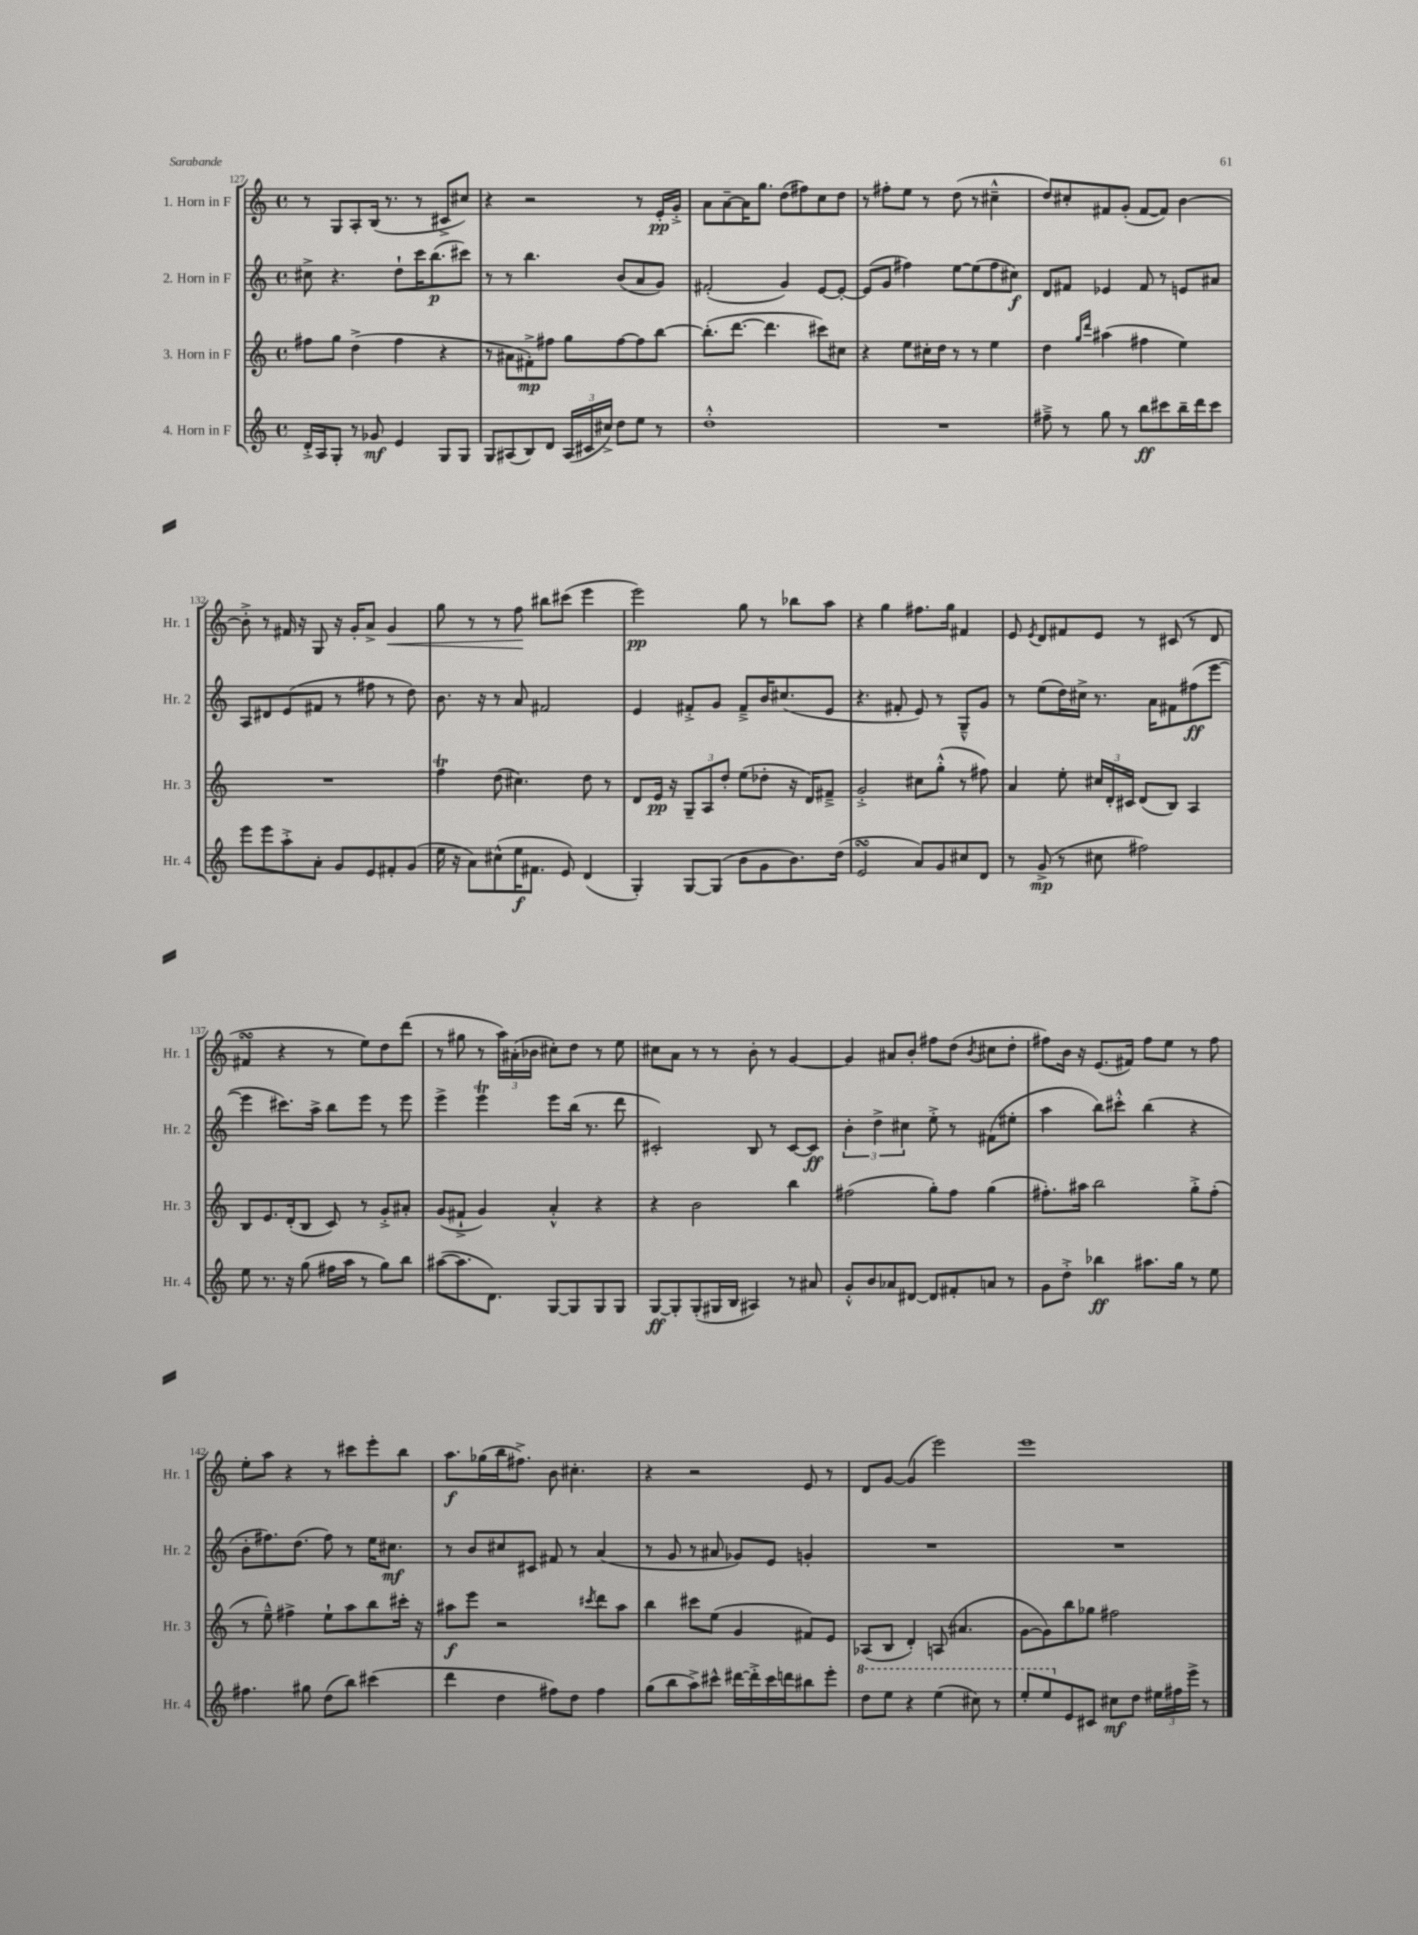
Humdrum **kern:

**kern	**kern	**kern	**kern
*staff4	*staff3	*staff2	*staff1
*clefG2	*clefG2	*clefG2	*clefG2
*k[]	*k[]	*k[]	*k[]
*M4/4	*M4/4	*M4/4	*M4/4
*met(c)	*met(c)	*met(c)	*met(c)
16d'^/LL	8ff#\L	8cc#^\	8r
16A/J	.	.	.
8G'/J	8gg\J	4.r	8G/L
8r	(4dd^\	.	8A'/
8g-/	.	.	(16B/Jk
.	.	.	8.r
4e/	4ff#\	8dd`\L	.
.	.	16ccc\K	8r
.	.	(8.bb\	.
8G/L	4r	.	8c#^/L
8G/J	.	8ccc#\J)	8cc#/J)
=	=	=	=
8G/L	8r	8r	4r
(8A#/	8a#\L	8r	.
8B/)	8f#'^\)	4.bb\	2r
8d/J	8ff#\J	.	.
(24A#/LL	8gg\L	.	.
24c#/	.	.	.
24cc#^/JJ)	.	.	.
8dd\L	[8ff#\	(8b/L	.
8ee\J	8ff#\]	8a/	8r
8r	[8bb\J	8g/J)	16e'/LL
.	.	.	16g'^/JJ
=	=	=	=
1dd'^^	(8.bb'\]L	(2f#'/	8a\L
.	.	.	[8a~\
.	[8.ddd\J	.	.
.	.	.	16a\]K
.	.	.	8.gg\J
.	4.ddd\]	.	.
.	.	4g/)	(8dd\L
.	.	.	8ff#\)
.	8ccc#\L)	[8e/L	8cc\
.	8cc#\J	8e'/_J	8dd\J
=	=	=	=
1r	4r	(8e/]L	8r
.	.	8g/J	8ff#'\L
.	8ee\L	4ff#\)	8ee\J
.	16cc#'\L	.	8r
.	16dd\JJ	.	.
.	8r	[8ee\L	(8dd\
.	8r	(8ee\]	8r
.	4ee\	8ff#\	4cc#~^^\
.	.	8cc#\J)	.
=	=	=	=
8ff#~^\	4dd\	8d/L	8dd/L)
8r	.	8f#/J	8cc#'/
.	16qqgg/LL	.	.
.	16qqddd/JJ	.	.
8gg\	(4aa#\	4e-/	8f#/
8r	.	.	(8g'/J
8bb\L	4ff#\	8f#/	[8f#/L
8ccc#\	.	8r	8f#/]J)
16bb~\L	4ee\)	8e/L	[4b\
16ddd\J	.	.	.
8ccc#\J	.	8a#/J	.
=	=	=	=
8eee\L	1r	8A/L	8b'^\]
8eee\	.	8d#/	8r
8aa'^\	.	(8e/	16f#/
.	.	.	16r
8a'\J	.	8f#/J	8G/
8g/L	.	8r	16r
.	.	.	16g'/LK
8e/	.	8ff#\	8a^/J
8f#'/	.	8r	4g/
(8g/J	.	8dd\)	.
=	=	=	=
16ee\	4ff\	8.b\	8gg\
16r	.	.	.
8a\L)	.	.	8r
.	.	16r	.
(8cc#^^\	(8dd\	8r	8r
16ee\K	4.cc#\)	8a/	8ff\
8.f#\J	.	.	.
.	.	2f#/	8bb#\L
8e/)	.	.	(8ccc#\J
(4d/	8dd\	.	4eee\
.	8r	.	.
=	=	=	=
4G'/)	8d/L	4e/	2eee\)
.	16e/Jk	.	.
.	16r	.	.
[8G/L	12G~/L	8f#'^/L	.
.	12A/	.	.
(8G/]J	.	8g/J	.
.	12dd'/J	.	.
8b\L	(8ee\L	8f#~^/L	8gg\
8g\	8dd-'\J	16b/K	8r
.	.	(8.cc#/	.
8.b\)	16r	.	8bb-\L
.	16d/LK)	.	.
.	8f#~^/J	8e/J	8aa\J
(16dd\Jk	.	.	.
=	=	=	=
2e/	2g'^/	4.r	4r
.	.	.	4gg\
.	.	8f#'/	.
8a/L)	8cc#\L	8e/)	8.ff#\L
8g/	(8gg'^^\J	8r	.
.	.	.	16gg\Jk
8cc#/	8r	8G~^^/L	4f#/
8d/J	8ff#\)	8g/J	.
=	=	=	=
8r	4a/	8r	8e/
.	.	.	8qe/
(8g^/	.	(8ee\L	8d/L
8r	8ee'\	16dd\L)	8f#/
.	.	16cc#^\JJ	.
8cc#\	24cc#/LL	8.r	8e/J
.	24d'/	.	.
.	24c#/JJ	.	.
2ff#\)	(8d/L	.	8r
.	.	16a\LK	.
.	8B/J)	8f#\	(8c#/
.	4A/	(8ff#\	8r
.	.	[8eee\J	8d/
=	=	=	=
8ee\	8B/L	4eee\]	4f#/
8.r	8.e/	.	.
.	.	8.ccc#\L)	4r
16r	(16d'/k	.	.
(8gg\	8B/J	.	.
.	.	16aa^\Jk	.
16ff#\LL	8c/)	8bb\L	8r
16aa\JJ	.	.	.
8r	8r	8eee\J	8ee\L)
8gg\L)	8g'^/L	8r	8dd\
8bb\J	8a#'/J	8eee\	(8ddd\J
=	=	=	=
([8aa#\L	(8g/L	4eee^\	8r
8.aa#\]	8f#`^/J	.	8gg#\
.	4g/)	4eee\	8r
8.d\J)	.	.	.
.	.	.	24aa\LL)
.	.	.	(24a#'\
.	.	.	24b-\JJ
[8G/L	4a'^^/	8eee\L	8cc#'\L)
8G/]	.	(16bb\Jk	8dd\J
.	.	8.r	.
8G/	4r	.	8r
8G/J	.	8ddd\	8ee\
=	=	=	=
[8G/L	4r	2c#'/)	8cc#\L
8G'/]	.	.	8a\J
(8G'/	2b\	.	8r
16G#/L	.	.	8r
16B/JJ	.	.	.
4A#/)	.	8B/	8b'\
.	.	8r	8r
8r	4bb\	[8c#/L	[4g/
8a#/	.	8c#/]J	.
=	=	=	=
8g'^^/L	(2ff#\	6b'\	4g/]
8b/	.	.	.
.	.	6dd^\	.
8a-/	.	.	8a#/L
.	.	6cc#\	.
[8d#/J	.	.	8b'/J
8d#/]L	8gg'\L)	8ee'^\	8ff#\L
8f#'/	8ff#\J	8r	(8dd\J
.	.	.	8qb/
8a/J	(4gg\	(8f#\L	8cc#\L
8r	.	8ee#'\J	8dd'\J
=	=	=	=
8g\L	8.ff#'\L)	4aa\	8ff#\L)
8dd'^\J	.	.	16b\Jk
.	16aa#\Jk	.	16r
4bb-\	2bb\	8bb\L)	(8.e/L
.	.	8ccc#'^^\J	.
.	.	.	16f#/Jk)
8.aa#\L	.	(4bb\	8ff#\L
.	.	.	8ee\J
16gg\Jk	.	.	.
8r	8gg'^\L	4r	8r
8ee\	(8ff#'\J	.	8ff#\
=	=	=	=
4.ff#\	8r	8b'\L	8ee'\L
.	8ee~^^\)	8.ff#\)	8aa\J
.	4ff#^\	.	4r
.	.	(8.dd\J	.
8gg#\	.	.	.
(8dd\L	8ee`\L	8ff#\)	8r
8bb\J)	8aa\	8r	8ccc#\L
(4ccc#\	8bb\	16ee\LK	8eee'\
.	.	8.cc#\J	.
.	16ccc#'\Jk	.	8bb\J
.	16r	.	.
=	=	=	=
4ddd\	8aa#\L	8r	8.aa\L
.	8eee\J	8b/L	.
.	.	.	(16gg-\L
4dd\	2r	8cc#/	16bb\J
.	.	.	8.ff#^\J)
.	.	8c#/J	.
8ff#\L)	.	8f#/	8b\
8dd\J	.	8r	4.cc#'\
.	8qccc#/	.	.
4ff#\	8ddd\L	(4a/	.
.	8aa#\J	.	.
=	=	=	=
(8gg\L	4bb\	8r	4r
8bb\	.	8g/	.
8aa^\)	8ccc#\L	8r	2r
8ccc#^^\J	(8ee\J	8a#/	.
[16ddd#\LL	4g/	8g-/L)	.
16ddd#'^\]	.	.	.
16ccc#\	.	8e/J	.
16ddd\J	.	.	.
8bb#\	8f#/L)	4g'/	8e/
8eee'\J	8e/J	.	8r
=	=	=	=
8ddd\L	(8A-/L	1r	8d/L
8eee\J	8B/J	.	[8g/J
4r	4d'/)	.	(4g/]
(4eee\	(8A/	.	2eee\)
.	4.a#/	.	.
8ccc#\)	.	.	.
8r	.	.	.
=	=	=	=
8eee'/L	[8g\L	1r	1eee
8eee/	8g\])	.	.
8e/	8bb\	.	.
8c#/J	8gg-\J	.	.
8cc#\L	2ff#\	.	.
8dd\J	.	.	.
24ee#\LL	.	.	.
24ff#\	.	.	.
24eee^\JJ	.	.	.
8r	.	.	.
==	==	==	==
*-	*-	*-	*-
